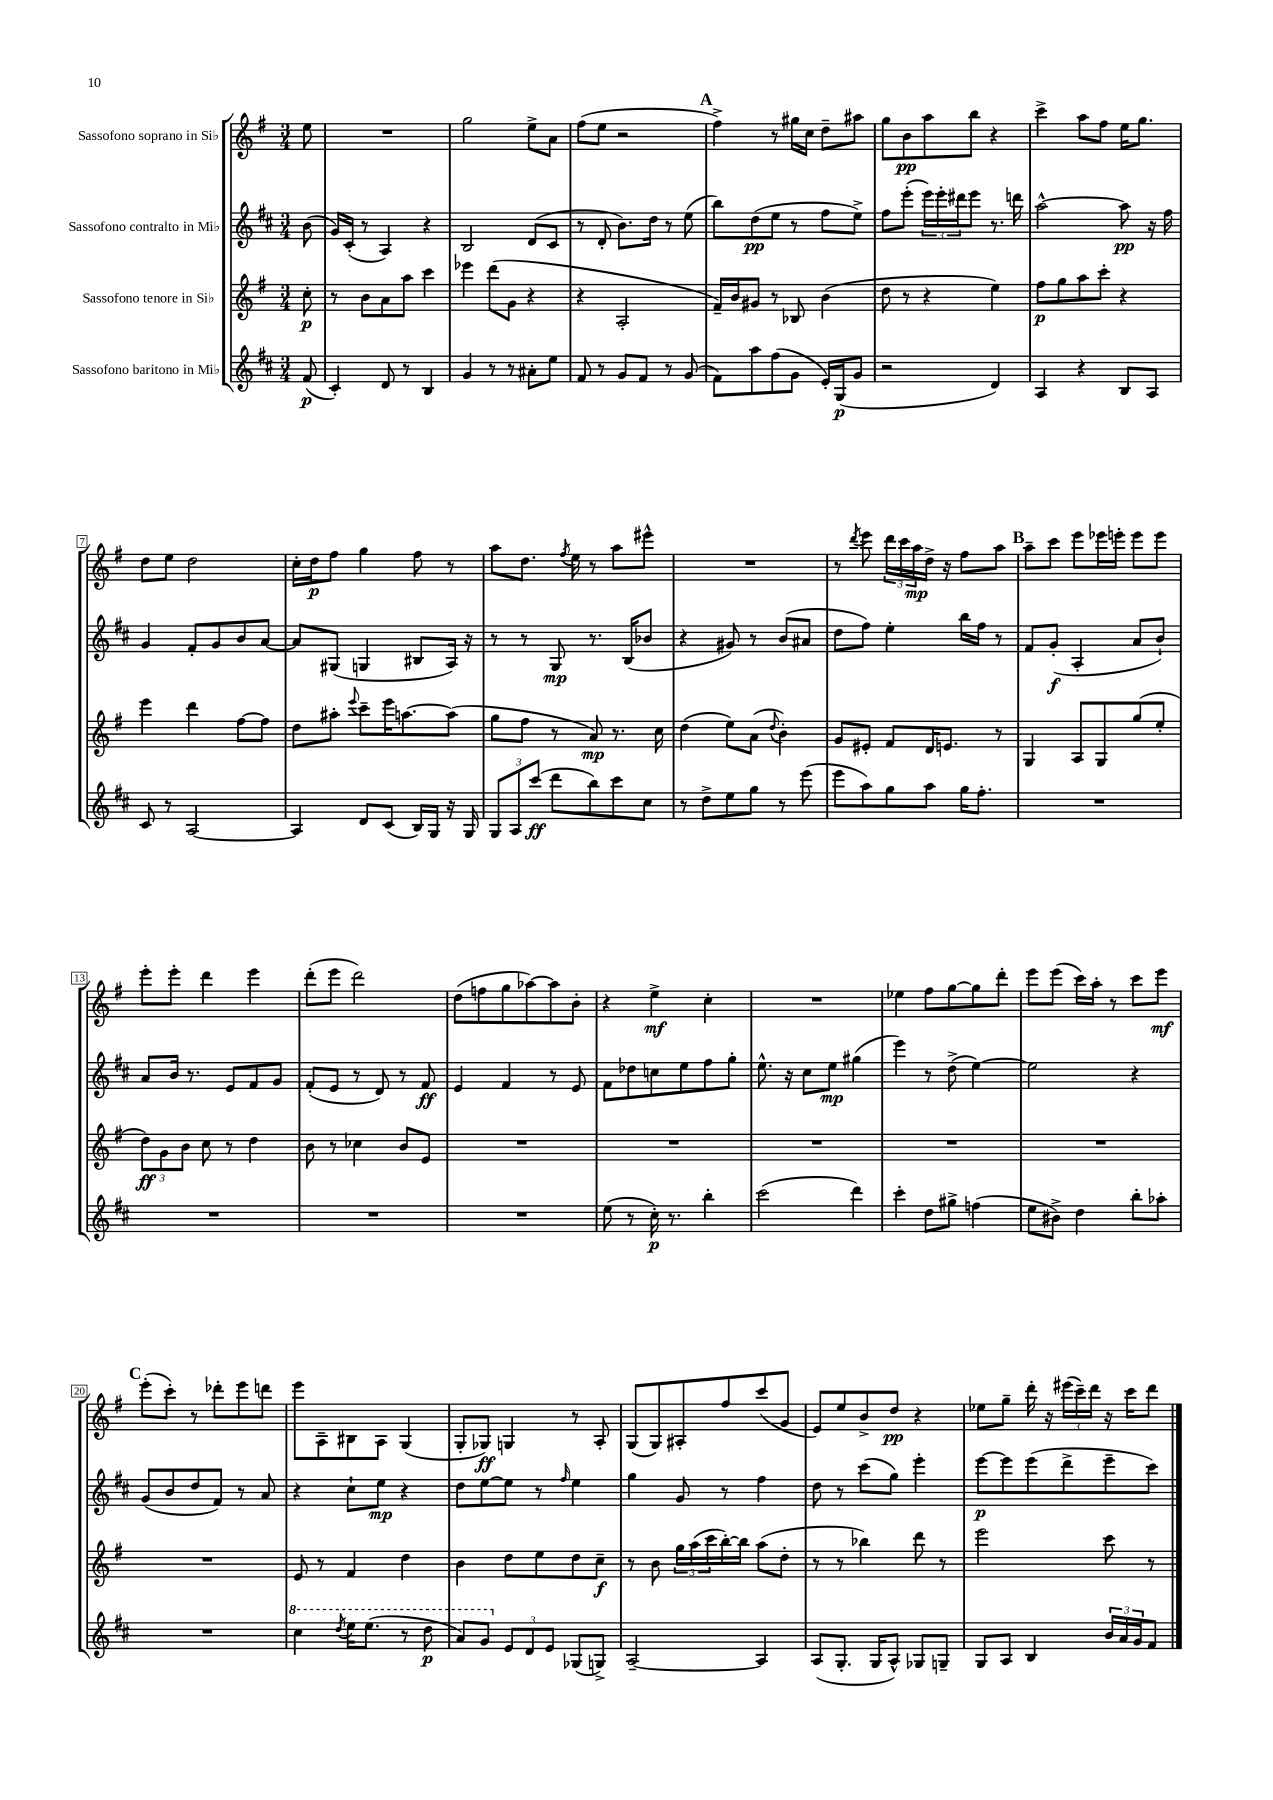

**kern	**dynam	**kern	**dynam	**kern	**dynam	**kern	**dynam
*part4	*part4	*part3	*part3	*part2	*part2	*part1	*part1
*staff4	*staff4	*staff3	*staff3	*staff2	*staff2	*staff1	*staff1
*I"Sassofono baritono in Mi♭	*	*I"Sassofono tenore in Si♭	*	*I"Sassofono contralto in Mi♭	*	*I"Sassofono soprano in Si♭	*
*clefG2	*	*clefG2	*	*clefG2	*	*clefG2	*
*k[f#c#]	*	*k[f#]	*	*k[f#c#]	*	*k[f#]	*
*M3/4	*	*M3/4	*	*M3/4	*	*M3/4	*
=	=	=	=	=	=	=	=
(8f#/	p	8cc'\	p	(8b\	.	8ee\	.
=1	=1	=1	=1	=1	=1	=1	=1
4c#'/)	.	8r	.	16g/LL)	.	2.r	.
.	.	.	.	(16c#'/JJ	.	.	.
.	.	8b\L	.	8r	.	.	.
8d/	.	8a\	.	4A/)	.	.	.
8r	.	8aa\J	.	.	.	.	.
4B/	.	4ccc\	.	4r	.	.	.
=2	=2	=2	=2	=2	=2	=2	=2
4g/	.	4eee-X\	.	2B/	.	2gg\	.
8r	.	(8ddd\L	.	.	.	.	.
8r	.	8g\J	.	.	.	.	.
8a#X'\L	.	4r	.	(8d/L	.	8ee^\L	.
8ee\J	.	.	.	8c#/J	.	8a\J	.
=3	=3	=3	=3	=3	=3	=3	=3
8f#/	.	4r	.	8r	.	(8ff#\L	.
8r	.	.	.	8d'/	.	8ee\J	.
8g/L	.	2A'/	.	8.b\L)	.	2r	.
8f#/J	.	.	.	.	.	.	.
.	.	.	.	16dd\Jk	.	.	.
8r	.	.	.	8r	.	.	.
(8g/	.	.	.	(8ee\	.	.	.
!!LO:REH:place=s1:t=A
=4	=4	=4	=4	=4	=4	=4	=4
8f#\L)	.	16f#~/LL)	.	8bb\L)	.	4ff#^\)	.
.	.	16b/J	.	.	.	.	.
8aa\	.	8g#X/J	.	(8dd\	pp	.	.
(8ff#\	.	8r	.	8ee\J	.	8r	.
8g\J	.	8B-X/	.	8r	.	16gg#X\LL	.
.	.	.	.	.	.	16cc\JJ	.
16e'/LL)	.	(4b\	.	8ff#\L	.	8dd~\L	.
(16G/J	p	.	.	.	.	.	.
8g/J	.	.	.	8ee^\J)	.	8aa#X\J	.
=5	=5	=5	=5	=5	=5	=5	=5
2r	.	8dd\	.	8ff#\L	.	8gg\L	.
.	.	8r	.	(8eee'\J	.	8b\	pp
.	.	4r	.	24eee\LL)	.	8aa\	.
.	.	.	.	24eee'\	.	.	.
.	.	.	.	24ddd#X\J	.	.	.
.	.	.	.	8eee\J	.	8bb\J	.
4d/)	.	4ee\)	.	8.r	.	4r	.
.	.	.	.	16dddn\	.	.	.
=6	=6	=6	=6	=6	=6	=6	=6
4A/	.	8ff#\L	p	[2aa^^\	.	4ccc^\	.
.	.	8gg\	.	.	.	.	.
4r	.	8aa\	.	.	.	8aa\L	.
.	.	8ccc'\J	.	.	.	8ff#\J	.
8B/L	.	4r	.	8aa\]	pp	16ee\KL	.
.	.	.	.	.	.	8.gg\J	.
8A/J	.	.	.	16r	.	.	.
.	.	.	.	16ff#\	.	.	.
!!LO:LB:g=z
=7	=7	=7	=7	=7	=7	=7	=7
8c#/	.	4eee\	.	4g/	.	8dd\L	.
8r	.	.	.	.	.	8ee\J	.
[2A/	.	4ddd\	.	8f#'/L	.	2dd\	.
.	.	.	.	8g/	.	.	.
.	.	[8ff#\L	.	8b/	.	.	.
.	.	8ff#\J]	.	[8a/J	.	.	.
=8	=8	=8	=8	=8	=8	=8	=8
4A/]	.	8dd\L	.	8a/L]	.	16cc'\LL	.
.	.	.	.	.	.	16dd\J	p
.	.	8aa#X'\J	.	(8G#X/J	.	8ff#\J	.
.	.	8qqeee/	.	.	.	.	.
8d/L	.	8ccc~\L	.	4Gn/	.	4gg\	.
(8c#/J	.	16eee\K	.	.	.	.	.
.	.	[8.aan\	.	.	.	.	.
16B/LL)	.	.	.	8B#X/L	.	8ff#\	.
16G/JJ	.	.	.	.	.	.	.
16r	.	(8aa\J]	.	16A/Jk)	.	8r	.
16G/	.	.	.	16r	.	.	.
=9	=9	=9	=9	=9	=9	=9	=9
12G/L	.	8gg\L	.	8r	.	8aa\L	.
12A/	.	.	.	.	.	.	.
.	.	8ff#\J	.	8r	.	8.dd\J	.
(12ccc#/J	ff	.	.	.	.	.	.
8ddd\L	.	8r	.	8G/	mp	.	.
.	.	.	.	.	.	8qff#/	.
.	.	.	.	.	.	16ee\	.
8bb\)	.	8a/)	mp	8.r	.	8r	.
8ccc#\	.	8.r	.	.	.	8aa\L	.
.	.	.	.	(16B/KL	.	.	.
8cc#\J	.	.	.	8b-X/J	.	8eee#X^^\J	.
.	.	16cc\	.	.	.	.	.
=10	=10	=10	=10	=10	=10	=10	=10
8r	.	(4dd\	.	4r	.	2.r	.
8dd^\L	.	.	.	.	.	.	.
8ee\	.	8ee\L)	.	8g#X/)	.	.	.
8gg\J	.	(8a\J	.	8r	.	.	.
.	.	8qqdd/	.	.	.	.	.
8r	.	4b'\)	.	(8b/L	.	.	.
(8eee\	.	.	.	8a#X/J	.	.	.
=11	=11	=11	=11	=11	=11	=11	=11
8eee\L	.	8g/L	.	8dd\L	.	8r	.
.	.	.	.	.	.	8qddd/	.
8aa\)	.	8e#X'/J	.	8ff#\J)	.	8eee\	.
8gg\	.	8f#/L	.	4ee'\	.	24ddd\LL	.
.	.	.	.	.	.	24ccc\	.
.	.	.	.	.	.	24aa\	mp
8aa\J	.	16d/K	.	.	.	16dd^\JJ	.
.	.	8.en/J	.	.	.	16r	.
16gg\KL	.	.	.	16bb\LL	.	8ff#\L	.
8.ff#'\J	.	.	.	16ff#\JJ	.	.	.
.	.	8r	.	8r	.	8aa\J	.
!!LO:REH:place=s1:t=B
=12	=12	=12	=12	=12	=12	=12	=12
2.r	.	4G/	.	8f#/L	.	8aa~\L	.
.	.	.	.	(8g'/J	f	8ccc\J	.
.	.	8A/L	.	4A'/	.	8eee\L	.
.	.	8G/	.	.	.	16eee-X\L	.
.	.	.	.	.	.	16eeen'\JJ	.
.	.	(8gg/	.	8a/L	.	8eee\L	.
.	.	8ee'/J	.	8b`/J)	.	8eee\J	.
!!LO:LB:g=z
=13	=13	=13	=13	=13	=13	=13	=13
2.r	.	12dd\L)	ff	8a/L	.	8eee'\L	.
.	.	12g\	.	.	.	.	.
.	.	.	.	16b/Jk	.	8eee'\J	.
.	.	12b\J	.	.	.	.	.
.	.	.	.	8.r	.	.	.
.	.	8cc\	.	.	.	4ddd\	.
.	.	8r	.	8e/L	.	.	.
.	.	4dd\	.	8f#/	.	4eee\	.
.	.	.	.	8g/J	.	.	.
=14	=14	=14	=14	=14	=14	=14	=14
2.r	.	8b\	.	(8f#'/L	.	(8ddd'\L	.
.	.	8r	.	8e/J	.	8eee\J	.
.	.	4cc-X\	.	8r	.	2ddd\)	.
.	.	.	.	8d/)	.	.	.
.	.	8b/L	.	8r	.	.	.
.	.	8e/J	.	8f#/	ff	.	.
=15	=15	=15	=15	=15	=15	=15	=15
2.r	.	2.r	.	4e/	.	(8dd\L	.
.	.	.	.	.	.	8ffn\	.
.	.	.	.	4f#/	.	8gg\	.
.	.	.	.	.	.	[8aa-X\)	.
.	.	.	.	8r	.	8aa-\]	.
.	.	.	.	8e/	.	8b'\J	.
=16	=16	=16	=16	=16	=16	=16	=16
(8ee\	.	2.r	.	8f#\L	.	4r	.
8r	.	.	.	8dd-X\	.	.	.
16cc#'\)	p	.	.	8ccn\	.	4ee^\	mf
8.r	.	.	.	.	.	.	.
.	.	.	.	8ee\	.	.	.
4bb'\	.	.	.	8ff#\	.	4cc'\	.
.	.	.	.	8gg'\J	.	.	.
=17	=17	=17	=17	=17	=17	=17	=17
(2ccc#\	.	2.r	.	8.ee^^\	.	2.r	.
.	.	.	.	16r	.	.	.
.	.	.	.	8cc#\L	.	.	.
.	.	.	.	8ee\J	mp	.	.
4ddd\)	.	.	.	(4gg#X\	.	.	.
=18	=18	=18	=18	=18	=18	=18	=18
4ccc#'\	.	2.r	.	4eee\)	.	4ee-X\	.
8dd\L	.	.	.	8r	.	8ff#\L	.
8gg#X^\J	.	.	.	(8dd^\	.	[8gg\	.
(4ffn\	.	.	.	[4ee\)	.	8gg\]	.
.	.	.	.	.	.	8ddd'\J	.
=19	=19	=19	=19	=19	=19	=19	=19
8ee\L	.	2.r	.	2ee\]	.	8eee\L	.
8b#X^\J)	.	.	.	.	.	(8eee\J	.
4dd\	.	.	.	.	.	16ccc\LL)	.
.	.	.	.	.	.	16aa'\JJ	.
.	.	.	.	.	.	8r	.
8bb'\L	.	.	.	4r	.	8ccc\L	.
8aa-X'\J	.	.	.	.	.	8eee\J	mf
!!LO:LB:g=z
!!LO:REH:place=s1:t=C
=20	=20	=20	=20	=20	=20	=20	=20
2.r	.	2.r	.	(8g/L	.	(8eee'\L	.
.	.	.	.	8b/	.	8ccc'\J)	.
.	.	.	.	8dd/	.	8r	.
.	.	.	.	8f#/J)	.	8ddd-X'\L	.
.	.	.	.	8r	.	8eee\	.
.	.	.	.	8a/	.	8dddn\J	.
=21	=21	=21	=21	=21	=21	=21	=21
*8va	*	*	*	*	*	*	*
4ccc#\	.	8e/	.	4r	.	8eee\L	.
.	.	8r	.	.	.	8A~\	.
8qddd/	.	.	.	.	.	.	.
16eee\KL	.	4f#/	.	8cc#`\L	.	8B#X\	.
(8.eee\J	.	.	.	.	.	.	.
.	.	.	.	8ee\J	mp	8A\J	.
8r	.	4dd\	.	4r	.	(4G/	.
8ddd\	p	.	.	.	.	.	.
=22	=22	=22	=22	=22	=22	=22	=22
8aa/L)	.	4b\	.	8dd\L	.	8G'/L	.
8gg/J	.	.	.	[8ee\	.	8G-X/J)	ff
*X8va	*	*	*	*	*	*	*
12e/L	.	8dd\L	.	8ee\J]	.	4Gn/	.
12d/	.	.	.	.	.	.	.
.	.	8ee\	.	8r	.	.	.
12e/J	.	.	.	.	.	.	.
.	.	.	.	16qqff#/	.	.	.
(8G-X/L	.	8dd\	.	4ee\	.	8r	.
8Gn^/J)	.	8cc~\J	f	.	.	8A'/	.
=23	=23	=23	=23	=23	=23	=23	=23
[2A~/	.	8r	.	4gg\	.	(8G/L	.
.	.	8b\	.	.	.	8G/)	.
.	.	24gg\LL	.	8g/	.	8A#X'/	.
.	.	(24aa\	.	.	.	.	.
.	.	24ccc\	.	.	.	.	.
.	.	[16bb'\)	.	8r	.	8ff#/	.
.	.	16bb\JJ]	.	.	.	.	.
4A/]	.	(8aa\L	.	4ff#\	.	(8ccc/	.
.	.	8dd'\J	.	.	.	8g/J	.
=24	=24	=24	=24	=24	=24	=24	=24
(8A/L	.	8r	.	8dd\	.	8e/L)	.
8.G'/J	.	8r	.	8r	.	8ee/	.
.	.	4bb-X\)	.	(8ccc#\L	.	8b^/	.
16G/KL	.	.	.	.	.	.	.
8A^^/J)	.	.	.	8gg\J)	.	8dd/J	pp
8G-X/L	.	8ddd\	.	4eee'\	.	4r	.
8Gn~/J	.	8r	.	.	.	.	.
=25	=25	=25	=25	=25	=25	=25	=25
8G/L	.	2eee\	.	[8eee\L	p	8ee-X\L	.
8A/J	.	.	.	8eee\]	.	8gg~\J	.
4B/	.	.	.	(8eee\	.	16ddd'\	.
.	.	.	.	.	.	16r	.
.	.	.	.	8ddd^\	.	(24eee#X\LL	.
.	.	.	.	.	.	24ccc~\)	.
.	.	.	.	.	.	24ddd\JJ	.
24b/LL	.	8ccc\	.	8eee~\	.	16r	.
24a/	.	.	.	.	.	.	.
.	.	.	.	.	.	16ccc\KL	.
24g/J	.	.	.	.	.	.	.
8f#/J	.	8r	.	8ccc#\J)	.	8ddd\J	.
==	==	==	==	==	==	==	==
*-	*-	*-	*-	*-	*-	*-	*-
